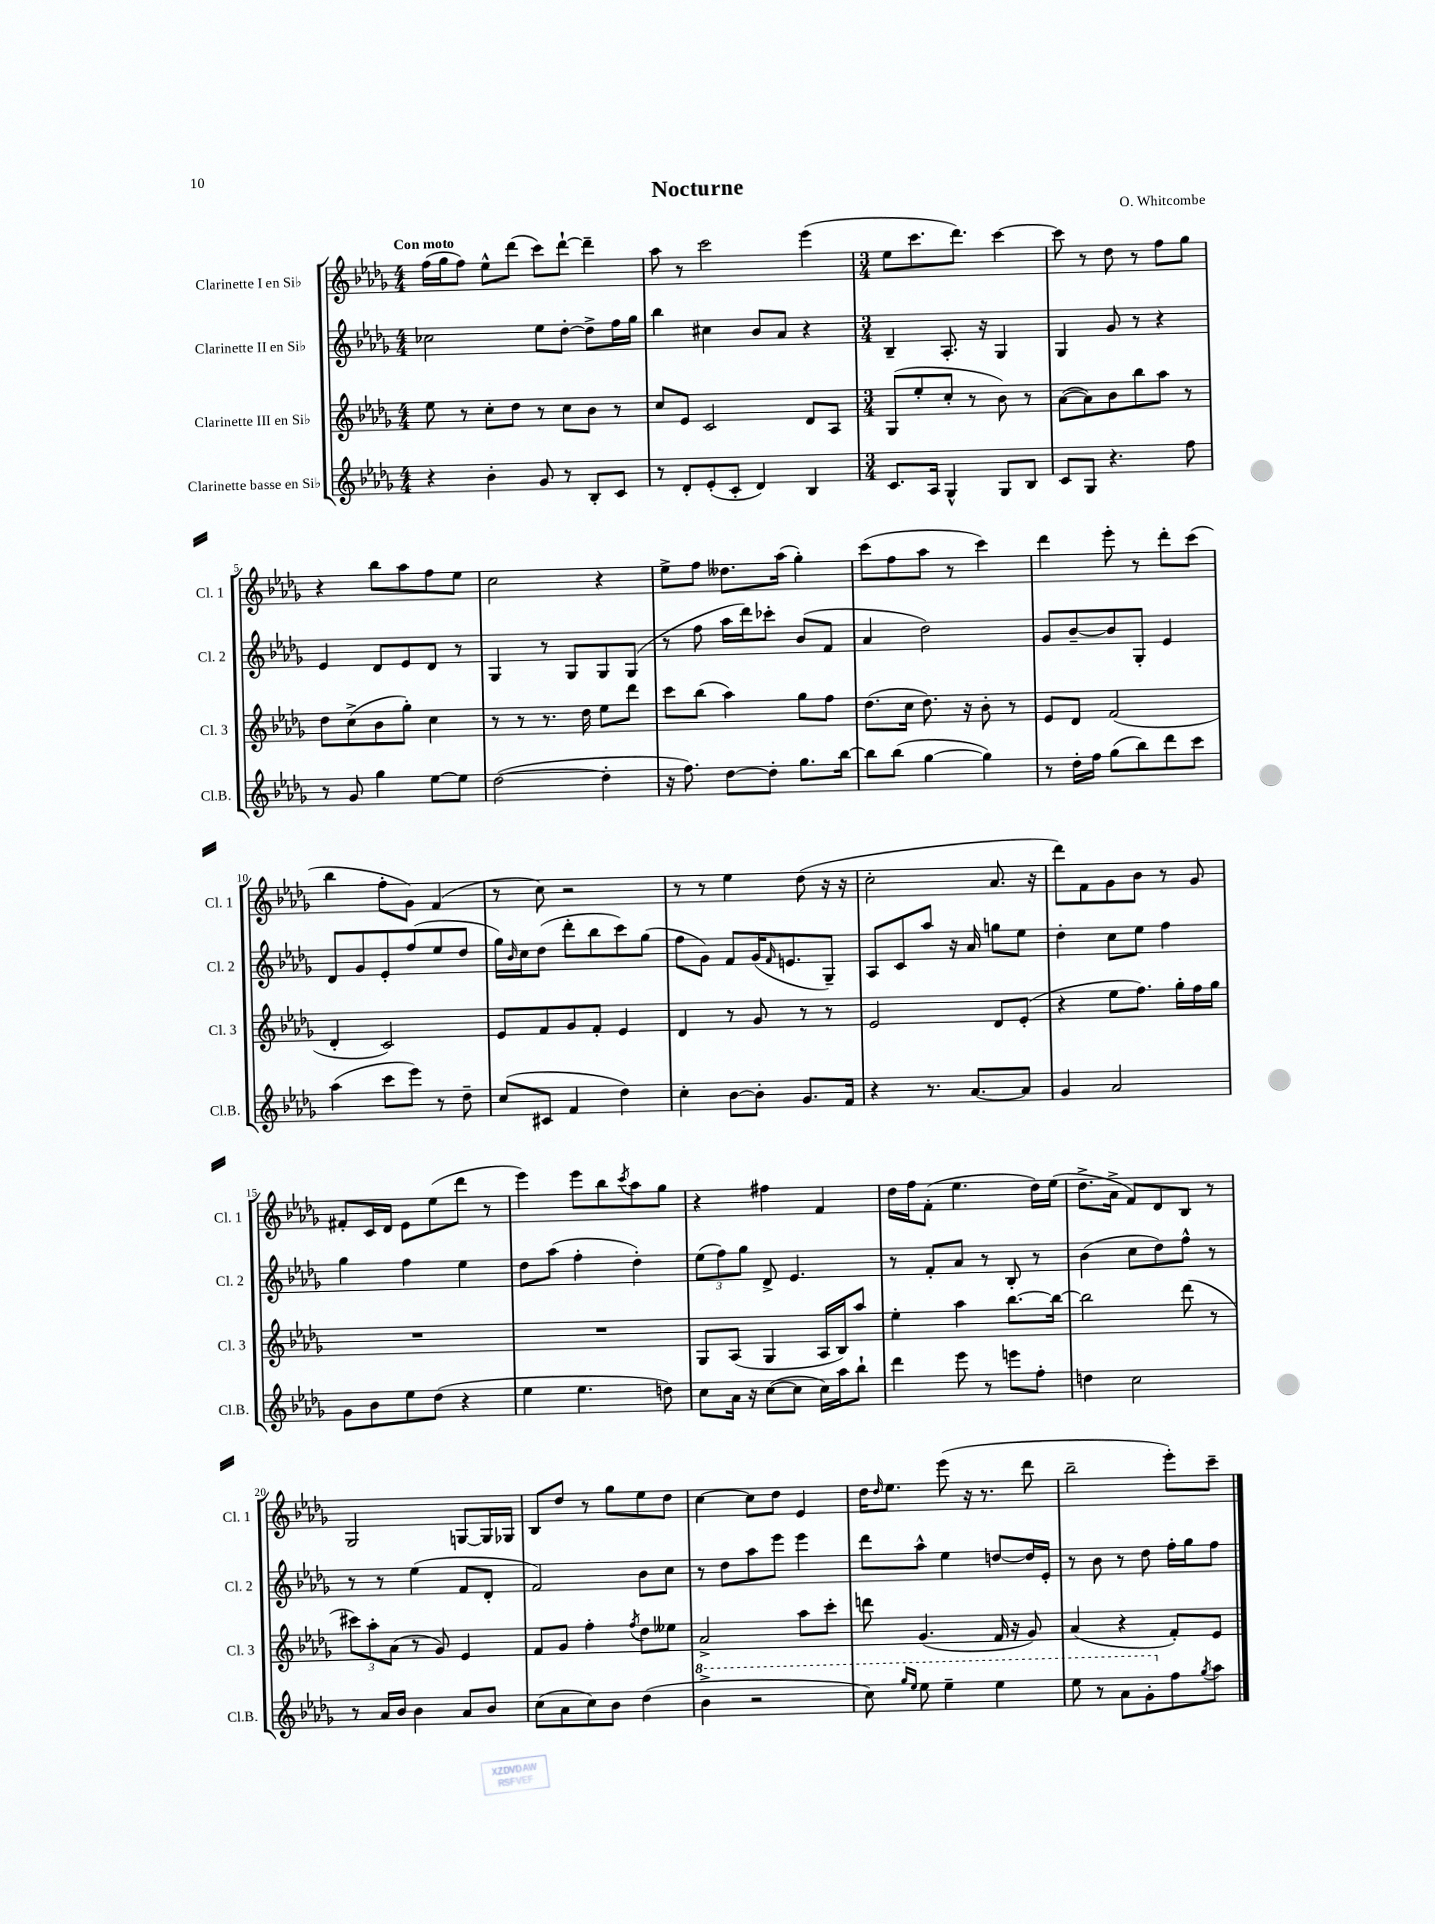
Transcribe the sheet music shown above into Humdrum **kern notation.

**kern	**kern	**kern	**kern
*staff4	*staff3	*staff2	*staff1
*clefG2	*clefG2	*clefG2	*clefG2
*k[b-e-a-d-g-]	*k[b-e-a-d-g-]	*k[b-e-a-d-g-]	*k[b-e-a-d-g-]
*M4/4	*M4/4	*M4/4	*M4/4
4r	8ee-\	2cc-\	(16ff\LL
.	.	.	16gg-\J
.	8r	.	8ff\J)
4b-'\	8cc'\L	.	8ee-^^\L
.	8dd-\J	.	(8ddd-\J
8g-/	8r	8ee-\L	8ccc\L)
8r	8cc\L	[8dd-'\J	[8ddd-`\J
8B-'/L	8b-\J	8dd-^\]L	4ddd-~\]
8c/J	8r	16ff\L	.
.	.	16gg-\JJ	.
=	=	=	=
8r	8cc/L	4bb-\	8aa-\
8d-'/L	8e-/J	.	8r
(8e-'/	2c/	4cc#\	2ccc\
8c'/J	.	.	.
4d-/)	.	8b-/L	.
.	.	8a-/J	.
4B-/	8d-/L	4r	(4eee-\
.	8A-/J	.	.
=	=	=	=
*M3/4	*M3/4	*M3/4	*M3/4
8.c/L	(8G-/L	4B-~/	8ee-\L
.	8ee-'/	.	8.ccc\
16A-/Jk	.	.	.
4G-^^/	8cc'/J	8.A-'/	.
.	.	.	8.ddd-\J)
.	8r	.	.
.	.	16r	.
8G-/L	8b-\)	4G-/	[4ccc\
8B-/J	8r	.	.
=	=	=	=
8c/L	([8a-\L	4G-/	8ccc\]
8G-/J	8a-\])	.	8r
4.r	8b-\	8g-/	8dd-\
.	8bb-\	8r	8r
.	8aa-\J	4r	8ff\L
8ff\	8r	.	8gg-\J
=	=	=	=
8r	8dd-\L	4e-/	4r
8g-/	(8cc^\	.	.
4gg-\	8b-\	8d-/L	8bb-\L
.	8gg-'\J)	8e-/	8aa-\
[8ee-\L	4cc\	8d-/J	8ff\
8ee-\]J	.	8r	8ee-\J
=	=	=	=
([2dd-\	8r	4G-/	2cc\
.	8r	.	.
.	8.r	8r	.
.	.	8G-/L	.
.	16dd-\	.	.
4dd-'\]	8ee-\L	8G-/	4r
.	8ddd-\J	(8G-/J	.
=	=	=	=
16r	8ccc\L	8r	8ee-^\L
8.ff\)	.	.	.
.	(8bb-\J	8ff\	8ff\J
[8dd-\L	4aa-\)	16aa-\LL	8.dd--\L
.	.	16ddd-\J)	.
8dd-'\]J	.	8ccc-'\J	.
.	.	.	(16aa-\Jk
8.gg-\L	8gg-\L	(8b-/L	4gg-'\)
.	8ff\J	8f/J	.
[16bb-\Jk	.	.	.
=	=	=	=
8bb-\]L	(8.dd-\L	4a-/	(8ccc\L
(8bb-\J	.	.	8ff\
.	16cc\Jk	.	.
[4gg-\	8.dd-\)	2dd-\)	8aa-\J
.	.	.	8r
.	16r	.	.
4gg-\])	8b-'\	.	4ccc\)
.	8r	.	.
=	=	=	=
8r	8e-/L	8g-/L	4ddd-\
16dd-'\LL	8d-/J	[8b-~/	.
16ff\JJ	.	.	.
(8gg-\L	(2f/	8b-/]	8eee-'\
8bb-\)	.	8G-'/J	8r
8ddd-\	.	4e-/	8ddd-'\L
8ccc\J	.	.	(8ccc\J
=	=	=	=
(4aa-\	4d-'/	8d-/L	4bb-\
.	.	8g-/	.
8ccc\L	2c/)	8e-'/	8ff'\L
8eee-\J)	.	(8ff/	8g-\J)
8r	.	8ee-/	(4f/
8dd-~\	.	8dd-/J	.
=	=	=	=
(8cc/L	8e-/L	16gg-\LL)	8r
.	.	16qqb-/	.
.	.	16cc\J	.
8c#/J	8f/	(8dd-\J	8cc\)
4f/	8g-/	8ddd-'\L	2r
.	8f'/J	8bb-\	.
4dd-\)	4e-/	8ccc\)	.
.	.	(8gg-\J	.
=	=	=	=
4cc'\	4d-/	8ff\L	8r
.	.	8g-\J)	8r
[8b-\L	8r	8f/L	4ee-\
8b-'\]J	8g-/	(16g-/K	.
.	.	16qqf/	.
.	.	8.e/	.
8.g-/L	8r	.	(8dd-\
.	8r	8G-~/J)	16r
16f/Jk	.	.	16r
=	=	=	=
4r	2e-/	8A-/L	2cc'\
.	.	8c/	.
8.r	.	8aa-/J	.
.	.	16r	.
[8.a-/L	.	16a-/	.
.	8d-/L	8gg\L	8.a-/
8a-/]J	(8e-'/J	8ee-\J	.
.	.	.	16r
=	=	=	=
4g-/	4r	4dd-'\	8ddd-\L)
.	.	.	8f\
2a-/	8ee-\L	8cc\L	8g-\
.	8.ff\J)	8ee-\J	8b-\J
.	.	4ff\	8r
.	16gg-'\LL	.	.
.	16ff\	.	8g-/
.	16gg-\JJ	.	.
=	=	=	=
8g-\L	2.r	4gg-\	8f#'/L
8b-\	.	.	16c/L
.	.	.	16d-/JJ
8ee-\	.	4ff\	8e-\L
(8dd-\J	.	.	(8ee-\
4r	.	4ee-\	8ddd-\J
.	.	.	8r
=	=	=	=
4ee-\	2.r	8dd-\L	4eee-\)
.	.	(8aa-\J	.
4.ee-\	.	4ff'\	8eee-\L
.	.	.	8bb-\
.	.	.	8qccc/
.	.	4dd-'\)	8aa-\
8dd\)	.	.	8gg-\J
=	=	=	=
8cc\L	8G-/L	(12ee-\L	4r
.	.	12ff\)	.
16a-\Jk	(8A-/J	.	.
.	.	12gg-\J	.
16r	.	.	.
([8cc\L	4G-/	8d-^/	4ff#\
8cc\]J	.	4.e-/	.
16cc\LL)	16A-/LL	.	4f/
16aa-\J	16B-/J)	.	.
8bb-`\J	8aa-/J	.	.
=	=	=	=
4ddd-\	4ee-'\	8r	16dd-\LL
.	.	.	16ff\J
.	.	8f'/L	(8f'\J
8eee-\	4aa-\	8a-/J	4.ee-\
8r	.	8r	.
8eee\L	[8.bb-\L	8B-'/	.
8ff'\J	.	8r	16dd-\LL)
.	16bb-\_Jk	.	(16ee-\JJ
=	=	=	=
4dd\	2bb-\]	(4b-\	8.dd-^\L
.	.	.	16a-^\Jk
2cc\	.	8cc\L	8f/L)
.	.	8dd-\)	8d-/
.	(8ddd-\	8ff^^\J	8B-/J
.	8r	8r	8r
=	=	=	=
8r	12ccc#\L)	8r	2G-/
.	12aa-'\	.	.
16a-/LL	.	8r	.
.	(12a-\J	.	.
16b-/JJ	.	.	.
4b-\	8r	(4ee-\	.
.	8g-/)	.	.
8a-/L	4e-/	8f/L	[8G/L
8b-/J	.	8d-'/J	16G/]L
.	.	.	16G-/JJ
=	=	=	=
(8cc\L	8f/L	2f/)	8B-/L
8a-\	8g-/J	.	8dd-/J
8cc\)	4ff'\	.	8r
8b-\J	.	.	8gg-\L
.	8qff/	.	.
(4dd-\	8dd-\L	8b-\L	8ee-\
.	8ee--\J	8cc\J	8dd-\J
=	=	=	=
4bb-^\	2a-^/	8r	[4cc\
.	.	8dd-\L	.
2r	.	8aa-\	8cc\]L
.	.	8eee-\J	8dd-\J
.	8aa-\L	4eee-\	4e-/
.	8ccc'\J	.	.
=	=	=	=
8ccc\)	8ddd\	8ddd-\L	16dd-\LK
.	.	.	16qqdd-/
.	.	.	8.ee-\J
16qqggg-/LL	.	.	.
16qqeee-/JJ	.	.	.
8eee-\	(4.g-/	8aa-^^\J	.
4eee-~\	.	4ee-\	(8eee-\
.	.	.	16r
.	.	.	8.r
4eee-\	16f/	[8dd/L	.
.	16r	.	.
.	8g-/)	16dd/]L	8ddd-\
.	.	16e-'/JJ	.
=	=	=	=
8eee-\	(4a-/	8r	2bb-~\
8r	.	8b-\	.
8aa-\L	4r	8r	.
8gg-'\	.	8dd-\	.
8ff\	8f'/L)	16ff'\LL	8eee-'\L)
.	.	16gg-\J	.
8qgg-/	.	.	.
8aa-\J	8e-/J	8ff\J	8ccc~\J
==	==	==	==
*-	*-	*-	*-
